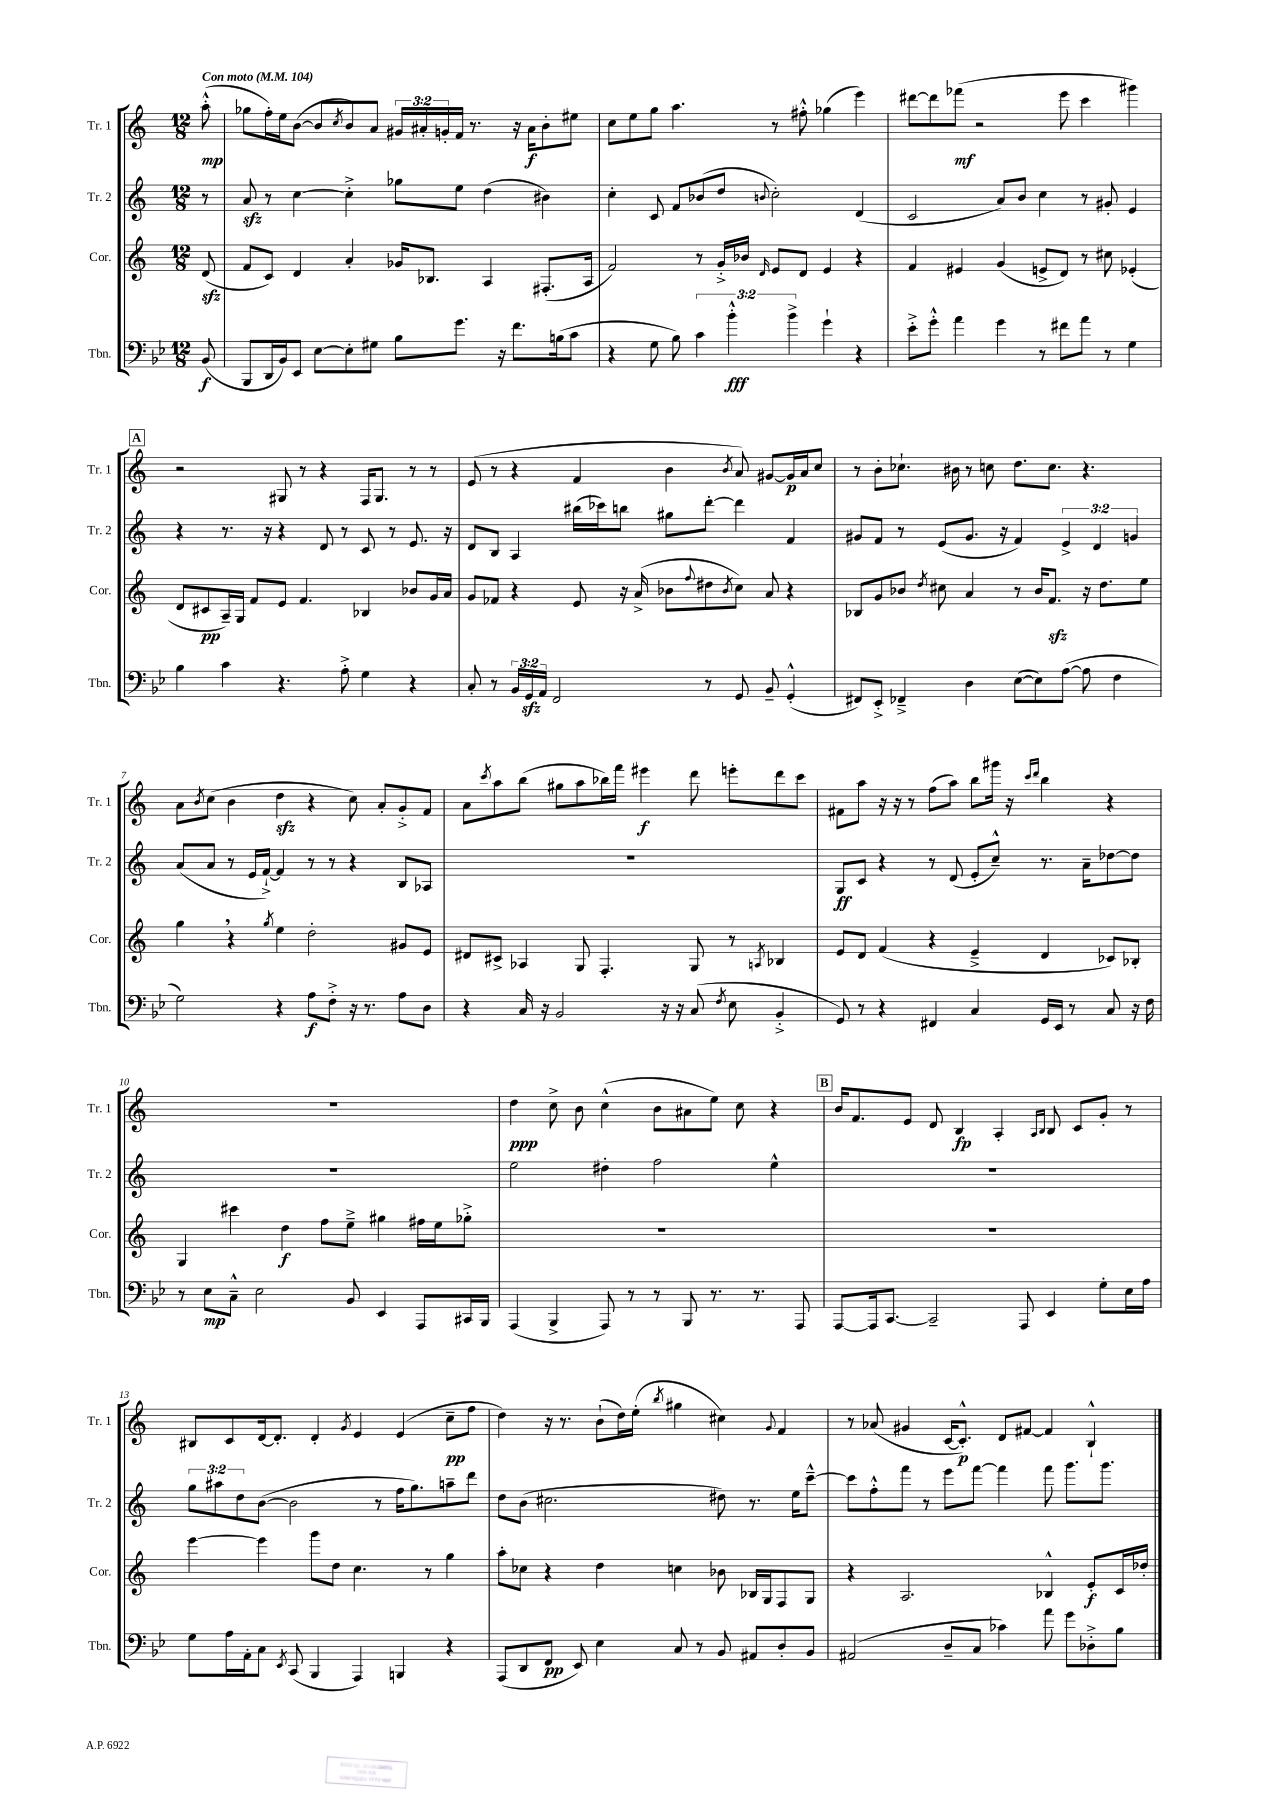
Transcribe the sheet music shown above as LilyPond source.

<<
\new StaffGroup <<
\new Staff = "s0" \with { instrumentName = "Tr. 1" shortInstrumentName = "Tr. 1" } {
    \clef treble \key c \major \numericTimeSignature \time 12/8 \override Staff.TupletNumber.text = #tuplet-number::calc-fraction-text \partial 8 \tempo "Con moto" 4 = 104
    a''8-.-^\mp( |
    ges''8 f''16-.) e''16 b'8~( b'8 \acciaccatura { c''8 } b'8) a'8 \tuplet 3/2 { gis'16 ais'16-. g'16-. } f'16 r8. r16 ais'16\f b'8-. eis''8 |
    c''8 e''8 g''8 a''4. r8 fis''8-.-^ ges''4( e'''4) |
    dis'''8~ dis'''8 fes'''8\mf( r2 e'''8 c'''4 gis'''4) |
    \mark \markup { \box "A" } r2 gis8 r8 r4 f16 gis8. r8 r8 |
    e'8( r8 r4 f'4 b'4 \acciaccatura { b'8 } a'8) gis'8~ gis'16\p a'16 c''8 |
    r8 b'8-. ces''8.-! bis'16 r8 c''8 d''8. c''8. r4. |
    a'8 \acciaccatura { b'8 } c''8( b'4 d''4\sfz r4 c''8) a'8-. g'8-.-> f'8 |
    a'8 \acciaccatura { c'''8 } a''8 b''8( gis''8 a''8 bes''16) f'''16 eis'''4\f d'''8 e'''8-. d'''8 c'''8 |
    fis'8 a''8 r16 r16 r8 f''8( a''8) b''8 gis'''16 r16 \grace { c'''16 d'''16 } b''4 r4 |
    R1. |
    d''4\ppp c''8-> b'8 c''4-^( b'8 ais'8 e''8) c''8 r4 |
    \mark \markup { \box "B" } b'16 f'8. e'8 d'8 b4\fp a4-. \grace { a16 b16 } b8 c'8 g'8-. r8 |
    bis8 c'8 d'16~ d'8.-. d'4-. \acciaccatura { g'8 } e'4 e'4( c''8--\pp f''8 |
    d''4) r16 r8. b'8-!( d''16) e''16-.( \acciaccatura { b''8 } gis''4 cis''4) \appoggiatura { g'8 } f'4 |
    r8 aes'8( gis'4 c'16~ c'8.-.-^\p) d'8 fis'8~ fis'4 b4-!-^ \bar "|." |
}
\new Staff = "s1" \with { instrumentName = "Tr. 2" shortInstrumentName = "Tr. 2" } {
    \clef treble \key c \major \numericTimeSignature \time 12/8 \override Staff.TupletNumber.text = #tuplet-number::calc-fraction-text \partial 8
    r8 |
    a'8\sfz r8 c''4~ c''4-.-> ges''8 e''8 d''4( bis'4) |
    c''4-. c'8 f'8 bes'8( d''8 \appoggiatura { b'8 } c''2-.) d'4( |
    c'2 a'8) b'8 c''4 r8 gis'8-. e'4 |
    \mark \markup { \box "A" } r4 r8. r16 r4 d'8 r8 c'8 r8 e'8. r16 |
    d'8 b8 a4 bis''16( ces'''16) b''8 gis''8 d'''8~-. d'''4 f'4 |
    gis'8 f'8 r8 e'8( gis'8. r16 f'4) \tuplet 3/2 { e'4-> d'4 g'4 } |
    a'8( a'8 r8 e'16 f'16~-!->) f'4 r8 r8 r4 b8 aes8 |
    R1. |
    g8\ff c'8 r4 r8 d'8( e'8-. c''8---^) r8. a'16-- des''8~ des''8 |
    R1. |
    e''2 dis''4-. f''2 e''4-^ |
    \mark \markup { \box "B" } R1. |
    \tuplet 3/2 { g''8 ais''8 d''8 } b'8~( b'2 r8 f''16 g''8.) a''8-- d'''8 |
    d''8 b'8( cis''2. dis''8) r8. e''16 c'''8~---^ |
    c'''8 f''8-.-^ f'''8 r8 e'''8 f'''8~ f'''4 f'''8 g'''8. g'''8. \bar "|." |
}
\new Staff = "s2" \with { instrumentName = "Cor." shortInstrumentName = "Cor." } {
    \clef treble \key c \major \numericTimeSignature \time 12/8 \partial 8
    d'8\sfz( |
    f'8 c'8) d'4 a'4-. ges'16 bes8. a4 fis8.-.( a16 |
    f'2) r8 g'16-.-> bes'16 \grace { d'16 } e'8 d'8 e'4 r4 |
    f'4 eis'4 g'4( e'8-> d'8) r8 cis''8 ees'4-.( |
    \mark \markup { \box "A" } d'8 cis'8\pp a16--) g16 f'8 e'8 f'4. bes4 bes'8 g'16 a'16 |
    g'8 fes'8 r4 e'8 r16 a'16->( bes'8 \appoggiatura { f''8 } dis''8 \acciaccatura { bes'8 } c''8) a'8 r4 |
    bes8 g'8 bes'8 \acciaccatura { d''8 } cis''8 a'4 r8 bes'16 f'8.\sfz r16 d''8. e''8 |
    g''4 \breathe r4 \acciaccatura { g''8 } e''4 d''2-. gis'8 e'8 |
    dis'8 cis'8-> aes4 g8 f4.-. g8 r8 \acciaccatura { a8 } bes4 |
    e'8 d'8 f'4( r4 e'4---> d'4 ces'8) bes8-. |
    g4 cis'''4 d''4\f f''8 e''8---> gis''4 fis''16 e''16 ges''8-.-> |
    R1. |
    \mark \markup { \box "B" } R1. |
    e'''4~ e'''4 g'''8 d''8 c''4. r8 g''4 |
    a''8-. ces''8 r4 d''4 c''4 bes'8 bes16 g16 f8 g8 |
    r4 a2. bes4-^ e'8-.\f c'16 des''16-. \bar "|." |
}
\new Staff = "s3" \with { instrumentName = "Tbn." shortInstrumentName = "Tbn." } {
    \clef bass \key bes \major \numericTimeSignature \time 12/8 \override Staff.TupletNumber.text = #tuplet-number::calc-fraction-text \partial 8
    bes,8\f( |
    bes,,8 d,16 bes,16) ees,8 ees8~ ees8-. gis8 bes8 g'8. r16 f'8. b16( c'8 |
    r4 g8 bes8) \tuplet 3/2 { c'4 bes'4-.-^\fff bes'4-> } g'4-! r4 |
    ees'8-.-> g'8-.-^ a'4 g'4 r8 fis'8 a'8 r8 g4 |
    \mark \markup { \box "A" } bes4 c'4 r4. a8-.-> g4 r4 |
    c8-. r8 \tuplet 3/2 { bes,16 g,16\sfz a,16 } f,2 r8 g,8 bes,8-- g,4-.-^( |
    fis,8) ees,8-.-> fes,4---> d4 ees8~( ees8) a8~( a8 f4 |
    g2) r4 a8\f f8-.-> r16 r8. a8 d8 |
    r4 c16 r16 bes,2 r16 r16 c8( \acciaccatura { f8 } ees8 bes,4-.-> |
    g,8) r8 r4 fis,4 c4 g,16 ees,16 r8 c8 r16 f16 |
    r8 ees8\mp c8---^ ees2 bes,8 ees,4 a,,8 cis,16 bes,,16 |
    a,,4( bes,,4-> a,,8) r8 r8 bes,,8 r8. r8. a,,8 |
    \mark \markup { \box "B" } a,,8~ a,,16 c,8.~ c,2-- a,,8 ees,4 g8-. ees16 a16 |
    g8 a16 a,16-. c8 \acciaccatura { ees,8 } c,8( bes,,4 a,,4) b,,4 r4 |
    a,,8( d,8 f,8\pp ees,8) ees4 c8 r8 bes,8 ais,8 d8-. bes,8 |
    ais,2( d8-- c8 ces'4) a'8 g'8 des8-.-> bes8 \bar "|." |
}
>>
>>
